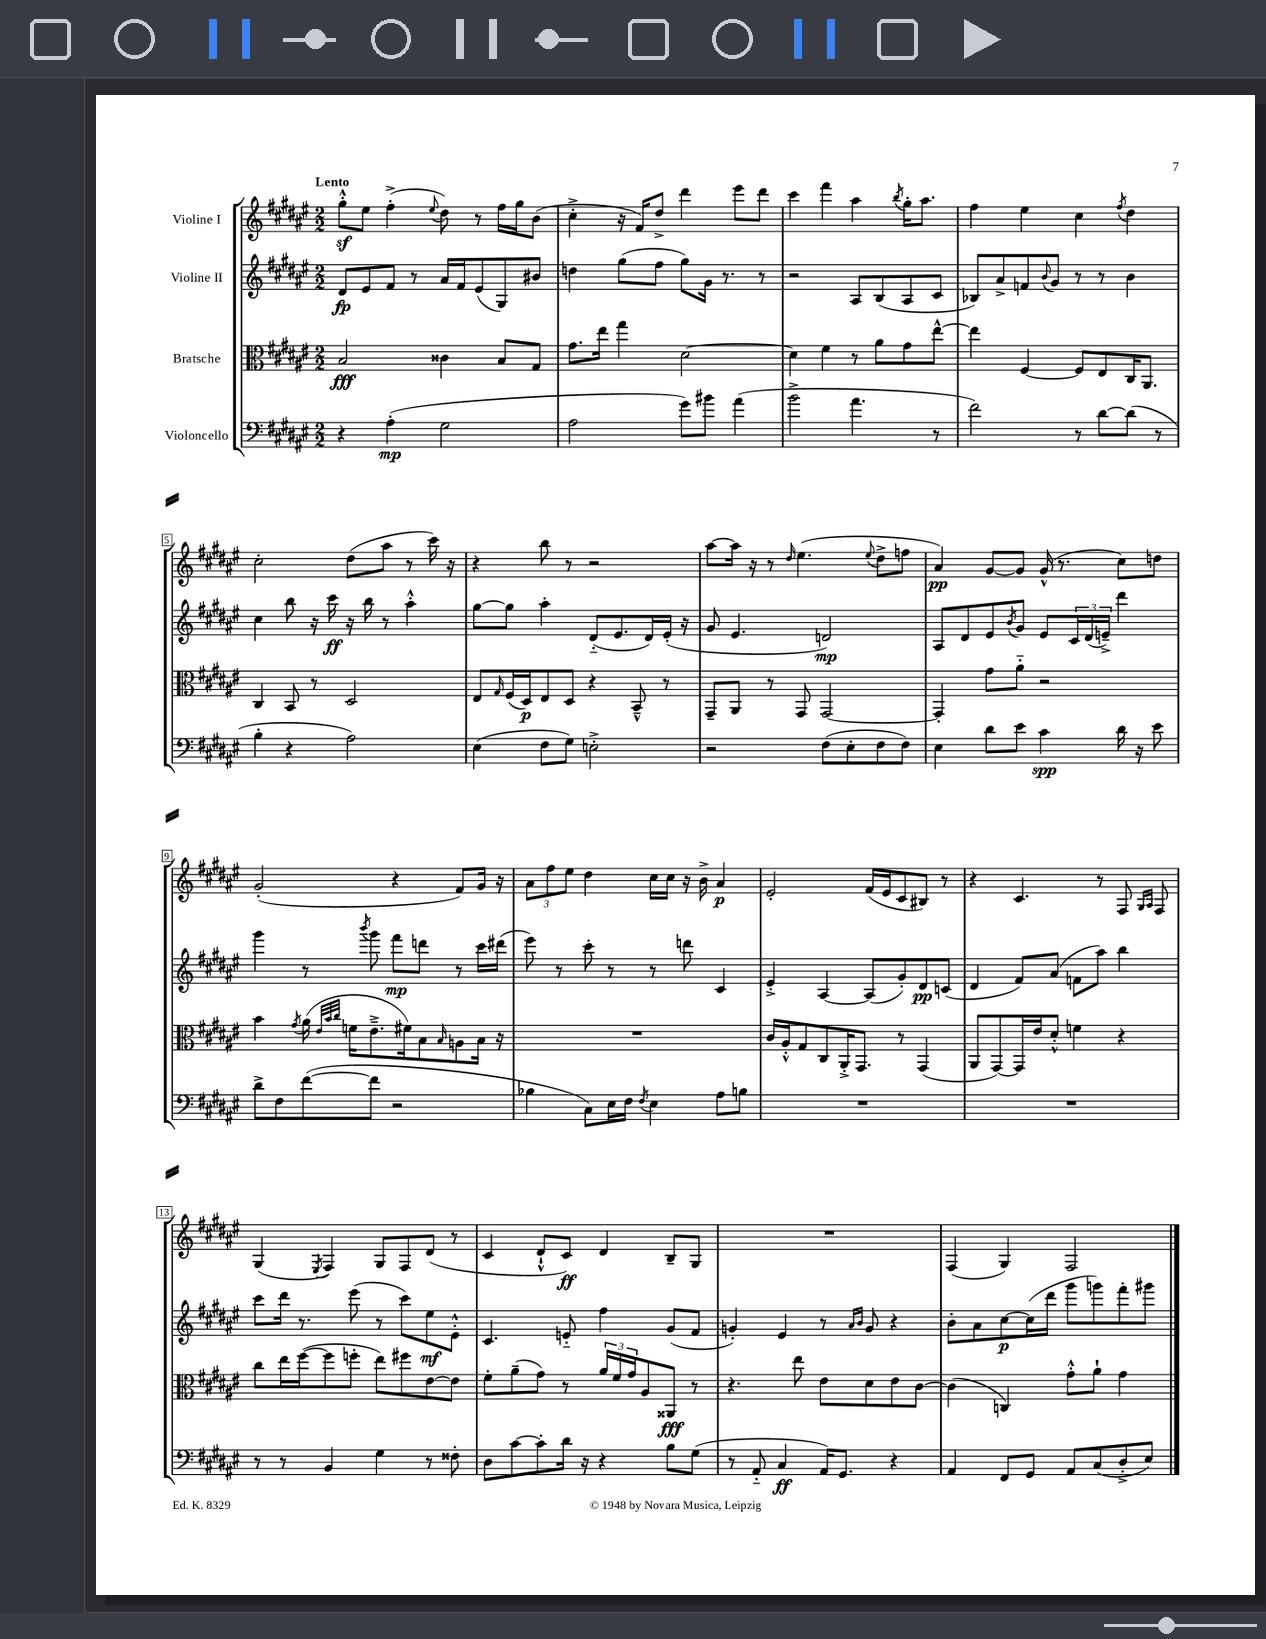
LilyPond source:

<<
\new StaffGroup <<
\new Staff = "s0" \with { instrumentName = "Violine I" } {
    \clef treble \key fis \major \numericTimeSignature \time 2/2 \tempo "Lento"
    gis''8-.-^\sf eis''8 fis''4-.->( \appoggiatura { eis''8 } dis''8) r8 fis''16 gis''16 b'8( |
    cis''4-.-> r16 fis'16) dis''8-> dis'''4 eis'''8 dis'''8 |
    cis'''4 fis'''4 ais''4 \acciaccatura { b''8 } gis''16-. ais''8. |
    fis''4 eis''4 cis''4 \acciaccatura { fis''8 } dis''4 |
    cis''2-. dis''8( ais''8 r8 cis'''16) r16 |
    r4 b''8 r8 r2 |
    ais''8~ ais''16 r16 r8 \grace { dis''16 } eis''4.( \appoggiatura { eis''8 } dis''8-> f''8 |
    ais'4\pp) gis'8~ gis'8 gis'16-^( r8. cis''8) d''8 |
    gis'2-.( r4 fis'8) gis'16 r16 |
    \tuplet 3/2 { ais'8 fis''8 eis''8 } dis''4 cis''16 cis''16 r16 b'16-> ais'4\p |
    eis'2-. fis'16( eis'16 cis'8 bis8) r8 |
    r4 cis'4. r8 fis8 \grace { gis16 ais16 } fis8 |
    gis4( \acciaccatura { eis8 } fis4) gis8 fis8 dis'8( r8 |
    cis'4 dis'8-!-^ cis'8\ff) dis'4 b8-- gis8 |
    R1 |
    fis4( gis4) fis2 \bar "|." |
}
\new Staff = "s1" \with { instrumentName = "Violine II" } {
    \clef treble \key fis \major \numericTimeSignature \time 2/2
    dis'8\fp eis'8 fis'8 r8 ais'16 fis'16 eis'8( gis8) bis'8 |
    d''4 gis''8( fis''8 gis''8) gis'16 r8. r8 |
    r2 ais8 b8( ais8 cis'8 |
    bes8) ais'8-> f'8 \appoggiatura { b'8 } gis'8 r8 r8 b'4 |
    cis''4 b''8 r16 cis'''16\ff r16 b''16 r8 ais''4-.-^ |
    gis''8~ gis''8 ais''4-. dis'8-_( eis'8. dis'16) eis'16-.( r16 |
    gis'8 eis'4. d'2\mp) |
    ais8 dis'8 eis'8 \acciaccatura { b'8 } gis'8 eis'8 \tuplet 3/2 { cis'16 dis'16( e'16--->) } dis'''4 |
    gis'''4 r8 \acciaccatura { b'''8 } gis'''8 fis'''8\mp d'''8 r8 cis'''16 dis'''16( |
    eis'''8) r8 cis'''8-. r8 r8 d'''8 cis'4 |
    eis'4-.-> ais4~ ais8( gis'8-.) dis'8\pp c'8( |
    dis'4 fis'8) ais'8( f'8 ais''8) b''4 |
    cis'''8 dis'''16 r8. eis'''8( r8 cis'''8) eis''8\mf eis'8-.-^ |
    cis'4. e'8-_ fis''4 gis'8( fis'8 |
    g'4-.) eis'4 r8 \grace { ais'16 b'16 } g'8 r4 |
    b'8-. ais'8 cis''8~\p cis''16( dis'''16 gis'''8 g'''8) fis'''8-. gis'''8 \bar "|." |
}
\new Staff = "s2" \with { instrumentName = "Bratsche" } {
    \clef alto \key fis \major \numericTimeSignature \time 2/2
    b2\fff cisis'4 b8 gis8 |
    gis'8. eis''16 gis''4 dis'2~ |
    dis'4 fis'4 r8 ais'8 gis'8 eis''8~-^ |
    eis''4 fis4~ fis8 eis8 cis16 ais,8. |
    cis4 b,8 r8 dis2 |
    eis8 \grace { gis16 } fis16( dis16\p) eis8 dis8 r4 b,8---^ r8 |
    gis,8-- ais,8 r8 gis,8 gis,2~ |
    gis,4-. gis'8 ais'8-_ r2 |
    b'4 \acciaccatura { gis'8 } ais'16( \grace { eis'32 b'32 cis''32 } f'16 eis'8.---> fis'16) b8 \grace { b16 } a8 b16 r16 |
    R1 |
    cis'16 ais16-.-^ gis8 cis8 ais,16-.-> gis,8. r8 gis,4( |
    ais,8 gis,8~) gis,16 eis'16 dis'8-.-^ f'4 r4 |
    cis''8 eis''16 fis''16~( fis''8 f''8-. eis''8) fis''8 eis'8~ eis'8 |
    fis'8-. ais'8--( gis'8) r8 \tuplet 3/2 { ais'16 fis'16 gis'16 } ais8 aisis,8\fff r8 |
    r4. eis''8 eis'8 dis'8 eis'8 cis'8~ |
    cis'4( c4) gis'8-.-^ ais'8-! gis'4 \bar "|." |
}
\new Staff = "s3" \with { instrumentName = "Violoncello" } {
    \clef bass \key fis \major \numericTimeSignature \time 2/2
    r4 ais4-.\mp( gis2 |
    ais2 gis'8) bis'8 ais'4( |
    b'2-> ais'4. r8 |
    fis'2) r8 dis'8~ dis'8( r8 |
    b4-. r4 ais2) |
    eis4( fis8 gis8) e2-.-> |
    r2 fis8( eis8-. fis8 fis8) |
    eis4 dis'8 eis'8 cis'4\spp dis'16 r16 eis'8 |
    dis'8-> fis8 fis'8~( fis'8 r2 |
    bes4 cis8) eis16 fis16 \acciaccatura { fis8 } eis4 ais8 b8 |
    R1 |
    R1 |
    r8 r8 b,4 gis4 r8 fisis8-. |
    dis8 cis'8~ cis'8-. dis'16 r16 r4 b8 gis8( |
    r8 ais,8-_ cis4\ff ais,16) gis,8. r4 |
    ais,4 fis,8 gis,8 ais,8 cis8( dis8-.-> eis8) \bar "|." |
}
>>
>>
\layout { \context { \Score \override BarNumber.stencil = #(make-stencil-boxer 0.1 0.3 ly:text-interface::print) } }
